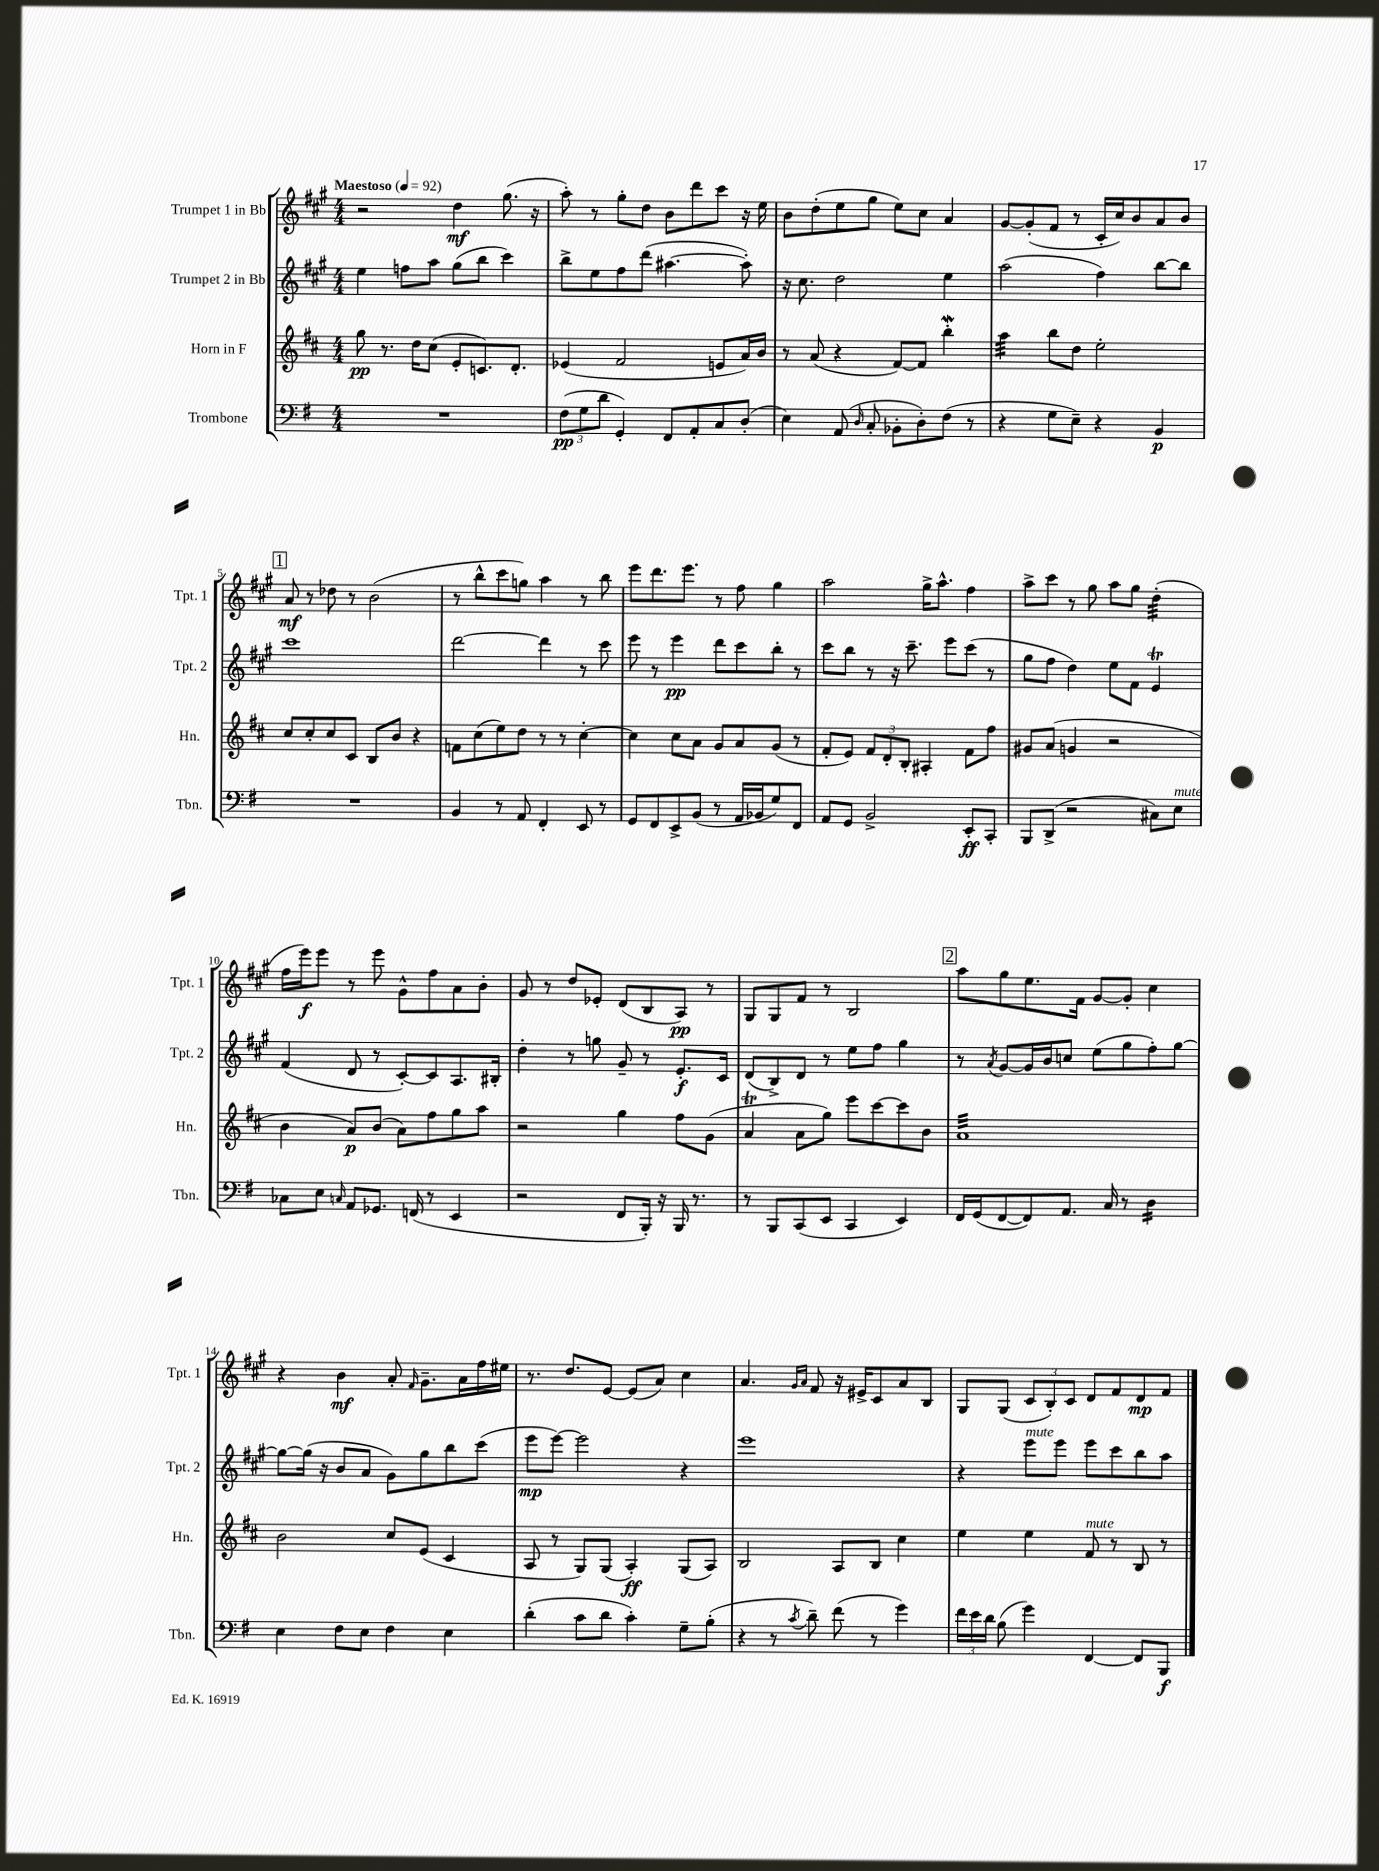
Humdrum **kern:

**kern	**kern	**kern	**kern
*staff4	*staff3	*staff2	*staff1
*clefF4	*clefG2	*clefG2	*clefG2
*k[f#]	*k[f#c#]	*k[f#c#g#]	*k[f#c#g#]
*M4/4	*M4/4	*M4/4	*M4/4
*MM92	*MM92	*MM92	*MM92
1r	8gg	4ee	2r
.	8.r	.	.
.	.	8ff	.
.	16dd	.	.
.	(8cc#	8aa	.
.	8e'	(8gg#	4dd
.	8.c)	8bb	.
.	.	4ccc#)	(8.gg#
.	8.d'	.	.
.	.	.	16r
=	=	=	=
(12F#	(4e-	8bb^	8aa')
12G	.	.	.
.	.	8ee	8r
12d	.	.	.
4GG')	2f#	8ff#	8gg#'
.	.	(8ddd	8dd
8FF#	.	[4.aa#	8b
8AA'	.	.	8ddd
8C	8e	.	8ccc#
(8D'	16a)	8aa#'])	16r
.	16b	.	16ee
=	=	=	=
4E)	8r	16r	8b
.	.	8.cc#	.
.	(8a	.	(8dd'
(8AA	4r	2dd	8ee
16qqD	.	.	.
8C'	.	.	8gg#
8BB-'	[8f#)	.	8ee)
8D')	8f#]	.	8cc#
(8F#	4bb'	4ee	4a
8r	.	.	.
=	=	=	=
4r	4aa	(2aa	[8g#
.	.	.	(8g#']
8G	8bb	.	8f#
8E~)	8dd	.	8r
4r	2ee'	4ff#)	16c#'
.	.	.	16cc#)
.	.	.	8b
4BB	.	[8bb	8a
.	.	8bb]	8b
=	=	=	=
1r	8cc#	1ccc#	8a
.	8cc#'	.	8r
.	8cc#	.	8dd-
.	8c#	.	8r
.	8B	.	(2b
.	8b	.	.
.	4r	.	.
=	=	=	=
4BB	8f	[2ddd	8r
.	(8cc#	.	8bb^^
8r	8ee)	.	8ccc#
8AA	8dd	.	8gg)
4FF#'	8r	4ddd]	4aa
.	8r	.	.
8EE	[4cc#'	8r	8r
8r	.	8ccc#	8bb
=	=	=	=
8GG	4cc#]	8eee	8eee
8FF#	.	8r	8.ddd
8EE^	8cc#	4eee	.
.	.	.	8.eee
(8BB	8a	.	.
8r	8g	8ddd	8r
16AA	8a	8ccc#	8ff#
16BB-	.	.	.
8G)	(8g	8bb'	4gg#
8FF#	8r	8r	.
=	=	=	=
8AA	8f#'	8ccc#	2aa
8GG	8e)	8bb	.
2BB^	12f#	8r	.
.	12d'	.	.
.	.	16r	.
.	12B'	.	.
.	.	8.ccc#~	.
.	4A#'	.	16gg#^
.	.	.	8.aa^^
.	.	8eee	.
8EE'	8f#	(8ccc#	4ff#
8CC'	8ff#	8r	.
=	=	=	=
8BBB	8g#	8gg#	8aa^
(8DD^	(8a	8ff#	8ccc#
2r	4g	4dd)	8r
.	.	.	8gg#
.	2r	8ee	8aa
.	.	8f#	8gg#
8C#)	.	4e	(4dd'
8E	.	.	.
=	=	=	=
8C-	4b	(4f#	16ff#
.	.	.	16eee)
8E	.	.	8eee
16qqC	.	.	.
8AA	8a)	8d	8r
8.GG-	(8b	8r	8eee
.	8a)	[8c#')	8g#^^
(16FF	.	.	.
8r	8ff#	8c#]	8ff#
4EE	8gg	8.A	8a
.	8aa	.	8b'
.	.	16B#'	.
=	=	=	=
2r	2r	4dd'	8g#
.	.	.	8r
.	.	8r	8dd
.	.	8gg	8e-'
8FF#	4gg	8g#~	(8d
16BBB')	.	8r	8B
16r	.	.	.
16BBB	8ff#	8.e'	8A)
8.r	.	.	.
.	(8g	.	8r
.	.	16c#	.
=	=	=	=
8r	4a	(8d	8G#
8BBB	.	8B^)	8G#
(8CC	8a	8d	8f#
8EE	8gg)	8r	8r
4CC	8eee	8ee	2B
.	[8ccc#	8ff#	.
4EE)	8ccc#]	4gg#	.
.	8b	.	.
=	=	=	=
16FF#	1a	8r	8aa
(16GG	.	.	.
.	.	8qa	.
[8FF#	.	[8g#	8gg#
8FF#])	.	16g#]	8.ee
.	.	16b	.
8.AA	.	8cc	.
.	.	.	16f#
.	.	(8ee	[8g#
16C	.	.	.
8r	.	8gg#	8g#']
4D	.	8ff#')	4cc#
.	.	[8gg#	.
=	=	=	=
4E	2b	8gg#_	4r
.	.	(16gg#]	.
.	.	16r	.
8F#	.	8b	4b
8E	.	8a	.
4F#	8cc#	8g#)	8a'
.	.	.	16qqf#
.	(8e	8gg#	8.g#~
4E	4c#	8bb	.
.	.	.	16a
.	.	(8ccc#	16ff#
.	.	.	16ee#
=	=	=	=
(4d'	8A	8eee	8.r
.	8r	[8eee)	.
.	.	.	8.dd
8c	8G)	2eee]	.
8d	(8G	.	[8e
4c')	4A')	.	(8e]
.	.	.	8a)
8G~	(8G	4r	4cc#
(8B'	8A)	.	.
=	=	=	=
4r	2B	1eee	4.a
8r	.	.	.
.	.	.	16qqg#
8qc	.	.	16qqa
8d~)	.	.	8f#
(8f#	8A	.	16r
.	.	.	16e#^
8r	8B	.	8c#
4g)	4cc#	.	8a
.	.	.	8B
=	=	=	=
24f#	4ee	4r	8G#
24e	.	.	.
24d	.	.	.
(8B	.	.	(8G#
4g)	4ee	8eee	12c#
.	.	.	12B')
.	.	8eee	.
.	.	.	12c#
[4FF#	8f#	8eee	8d
.	8r	8ccc#	8f#
8FF#]	8B	8bb	8d
8BBB	8r	8aa	8f#
==	==	==	==
*-	*-	*-	*-
